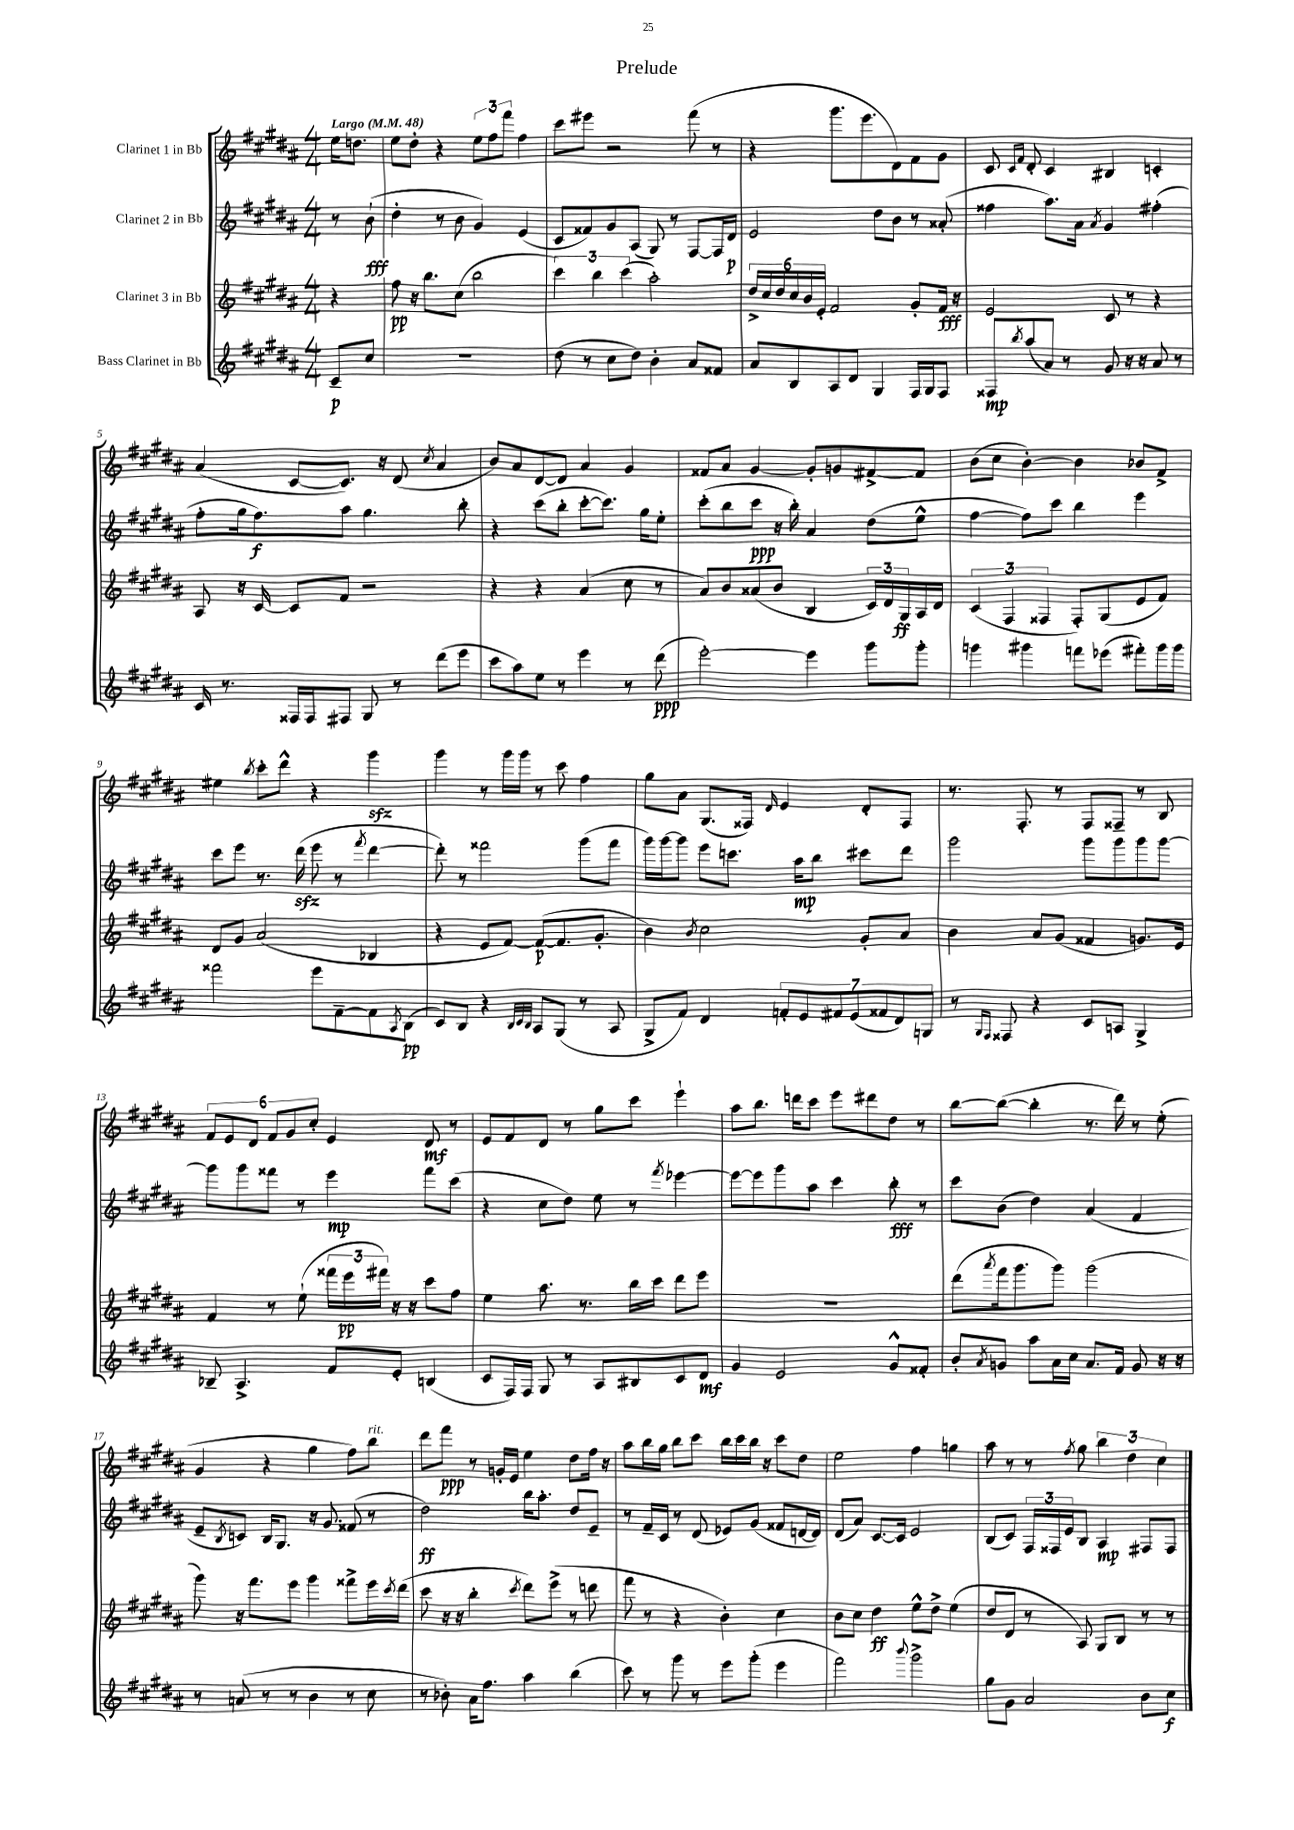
\header { title = "Prelude" }
<<
\new StaffGroup <<
\new Staff = "s0" \with { instrumentName = "Clarinet 1 in Bb" } {
    \clef treble \key b \major \numericTimeSignature \time 4/4 \partial 4 \tempo "Largo" 4 = 48
    e''16 d''8. |
    e''8 dis''8-. r4 \tuplet 3/2 { e''8 fis''8 fis'''8 } fis''4 |
    cis'''8 eis'''8 r2 fis'''8( r8 |
    r4 gis'''8. e'''8. dis'8) fis'8 gis'8 |
    cis'8 \grace { cis'16 fis'16 } dis'8-. cis'4 bis4 c'4-. |
    ais'4( cis'8~ cis'8.) r16 dis'8( \acciaccatura { cis''8 } ais'4 |
    b'8) ais'8 dis'8~ dis'8 ais'4 gis'4 |
    fisis'8 ais'8 gis'4~ gis'8-. g'8 fis'8~-> fis'8 |
    b'8( cis''8 b'4~-.) b'4 bes'8 fis'8-> |
    eis''4 \acciaccatura { b''8 } cis'''8-. dis'''8-^ r4 gis'''4\sfz |
    gis'''4 r8 gis'''16 gis'''16 r8 cis'''8 fis''4 |
    gis''8 ais'8 gis8.( fisis16) \grace { dis'16 } e'4 dis'8-. fisis8 |
    r8. fis8.-. r8 fis8 fisis8-- r8 b8 |
    \tuplet 6/4 { fis'8 e'8 dis'8 fis'8 gis'8 cis''8-. } e'4 dis'8\mf r8 |
    e'8 fis'8 dis'8 r8 gis''8 cis'''8 e'''4-! |
    ais''8 b''8. d'''16 cis'''8 e'''8 dis'''8 dis''8 r8 |
    b''8~ b''8~( b''4-. r8. dis'''16) r8 e''8-.( |
    gis'4 r4 gis''4 fis''8) b''8^\markup { \italic "rit." } |
    dis'''8 fis'''8\ppp r8 g'16-. e'16 e''4 dis''8 fis''16 r16 |
    ais''8 b''16 gis''16 b''8 cis'''8 b''16 cis'''16 b''16 r16 cis'''8 dis''8 |
    e''2 fis''4 g''4 |
    ais''8 r8 r8 \acciaccatura { fis''8 } gis''8 \tuplet 3/2 { b''4 dis''4 cis''4 } \bar "|." |
}
\new Staff = "s1" \with { instrumentName = "Clarinet 2 in Bb" } {
    \clef treble \key b \major \numericTimeSignature \time 4/4 \partial 4
    r8 b'8-!\fff( |
    dis''4-. r8 b'8 gis'4) e'4( |
    cis'8 fisis'8) gis'8 ais8( gis8) r8 fis8~ fis16 dis'16\p |
    e'2 dis''8 b'8 r8 aisis'8-.( |
    fisis''4 ais''8.) ais'16 \acciaccatura { ais'8 } gis'4 fis''4-.( |
    fis''8-. gis''16 fis''8.\f) ais''8 gis''4. b''8-. |
    r4 cis'''8( b''8-. cis'''8~-. cis'''8.) gis''16 e''8-. |
    cis'''8-.( b''8 cis'''8\ppp r16 b''16-.) ais'4 dis''8( e''8-^ |
    fis''4~ fis''8) cis'''8 b''4 e'''4 |
    cis'''8 e'''8 r8. dis'''16\sfz( e'''8 r8 \acciaccatura { fis'''8 } dis'''4~ |
    dis'''8-.) r8 fisis'''2 gis'''8( fisis'''8 |
    gis'''16) gis'''16~ gis'''8 e'''8 c'''8. ais''16\mp b''8 cis'''8 dis'''8 |
    gis'''2 gis'''8 gis'''8 gis'''8 gis'''8~ |
    gis'''8 gis'''8 fisis'''8 r8 e'''4\mp fisis'''8 cis'''8( |
    r4 cis''8 dis''8) e''8 r8 \acciaccatura { fis'''8 } ees'''4~ |
    ees'''8~ ees'''8 gis'''8 ais''8 cis'''4 b''8-.\fff r8 |
    cis'''8 b'8( dis''4) ais'4( fis'4 |
    e'8-- \acciaccatura { b8 } c'8) b16 gis8. r16 gis'8. fisis'8( r8 |
    dis''2\ff) b''16 ais''8.-. dis''8 e'8-- |
    r8 fis'16-- cis'16 r8 dis'8( ees'8) gis'8( fisis'8 d'16~ d'16) |
    dis'8( ais'8) cis'8.~ cis'16 e'2 |
    b8( cis'8) \tuplet 3/2 { fis16 fisis16 e'16 } b8 ais4\mp fis8 fis8 \bar "|." |
}
\new Staff = "s2" \with { instrumentName = "Clarinet 3 in Bb" } {
    \clef treble \key b \major \numericTimeSignature \time 4/4 \partial 4
    r4 |
    fis''8\pp r16 b''8. cis''8( b''2 |
    \tuplet 3/2 { cis'''4) b''4 cis'''4( } ais''2-.) |
    \tuplet 6/4 { dis''16-> cis''16 dis''16 cis''16 b'16 e'16-. } fis'2 gis'8-. fis'16\fff r16 |
    e'2 cis'8 r8 r4 |
    ais8 r16 cis'16~ cis'8 fis'8 r2 |
    r4 r4 ais'4( cis''8 r8 |
    ais'8) b'8 aisis'8( b'8 b4 \tuplet 3/2 { cis'16) dis'16 gis16\ff } ais16 dis'16 |
    \tuplet 3/2 { cis'4( fis4 fisis4 } fisis8-.) gis8( e'8 fis'8) |
    dis'8 gis'8 ais'2( bes4 |
    r4 e'8 fis'8~) fis'8~\p( fis'8. gis'8.-. |
    b'4) \acciaccatura { b'8 } cis''2 gis'8-. ais'8 |
    b'4 ais'8 gis'8( fisis'4 g'8.) e'16 |
    fis'4 r8 e''8-!( \tuplet 3/2 { fisis'''16 e'''16\pp fis'''16) } r16 r16 cis'''8 fis''8 |
    e''4 ais''8. r8. b''16 cis'''16 dis'''8 e'''8 |
    R1 |
    dis'''8( \acciaccatura { ais'''8 } fis'''16 gis'''8. gis'''8) gis'''2( |
    gis'''8) r16 fis'''8. e'''8 gis'''4 fisis'''8-> e'''16 \acciaccatura { cis'''8 } dis'''16( |
    cis'''8 r16 r16 b''4-. \acciaccatura { cis'''8 } dis'''8) e'''8->( r8 d'''8 |
    fis'''8 r8 r4 b'4-.) cis''4 |
    b'8 cis''8 dis''4\ff e''8-^ dis''8-> e''4( |
    dis''8 dis'8 r8 ais8) gis8 b8 r8 r8 \bar "|." |
}
\new Staff = "s3" \with { instrumentName = "Bass Clarinet in Bb" } {
    \clef treble \key b \major \numericTimeSignature \time 4/4 \partial 4
    cis'8--\p cis''8 |
    R1 |
    dis''8( r8 cis''8 dis''8) b'4-. ais'8 fisis'8 |
    ais'8 b8 ais8 dis'8 gis4 fis16 gis16 fis8 |
    fisis8\mp \acciaccatura { b''8 } ais''8( ais'8) r8 gis'8 r16 r16 ais'8 r8 |
    cis'16 r8. fisis16 fisis16 fis8 gis8 r8 dis'''8( e'''8 |
    cis'''8 ais''8) e''8 r8 e'''4 r8 dis'''8\ppp( |
    e'''2~-.) e'''4 gis'''8 gis'''8-. |
    g'''4 gis'''4 f'''8 ees'''8( fis'''8-.) gis'''16 gis'''16 |
    fisis'''2 e'''8 fis'8~-- fis'8 \acciaccatura { ais8 } b8\pp( |
    cis'8) b8 r4 \grace { b32 cis'32 b32 } ais8 gis8( r8 ais8 |
    gis8-> fis'8) dis'4 \tuplet 7/4 { f'8-. e'8 fis'8 e'8( fisis'8 dis'8) g8 } |
    r8 \grace { gis16 fis16 } fisis8 r4 cis'8 a8 gis4-> |
    bes8-- ais4.-> fis'8 e'8-. b4( |
    cis'8 fis16) fis16 gis8 r8 ais8 bis8 cis'8 dis'8\mf |
    gis'4 e'2 gis'8-^ fisis'8-. |
    b'8-. \acciaccatura { ais'8 } g'8 ais''8 ais'16 cis''16 ais'8. fis'16 g'8 r16 r16 |
    r8 a'8( r8 r8 b'4 r8 cis''8 |
    r8 bes'8-.) ais'16 fis''8. ais''4 b''4( |
    cis'''8) r8 gis'''8 r8 e'''8 gis'''8-.( e'''4 |
    fis'''2) \appoggiatura { b'''8 } gis'''2-> |
    gis''8 gis'8 ais'2 b'8 cis''8\f \bar "|." |
}
>>
>>
